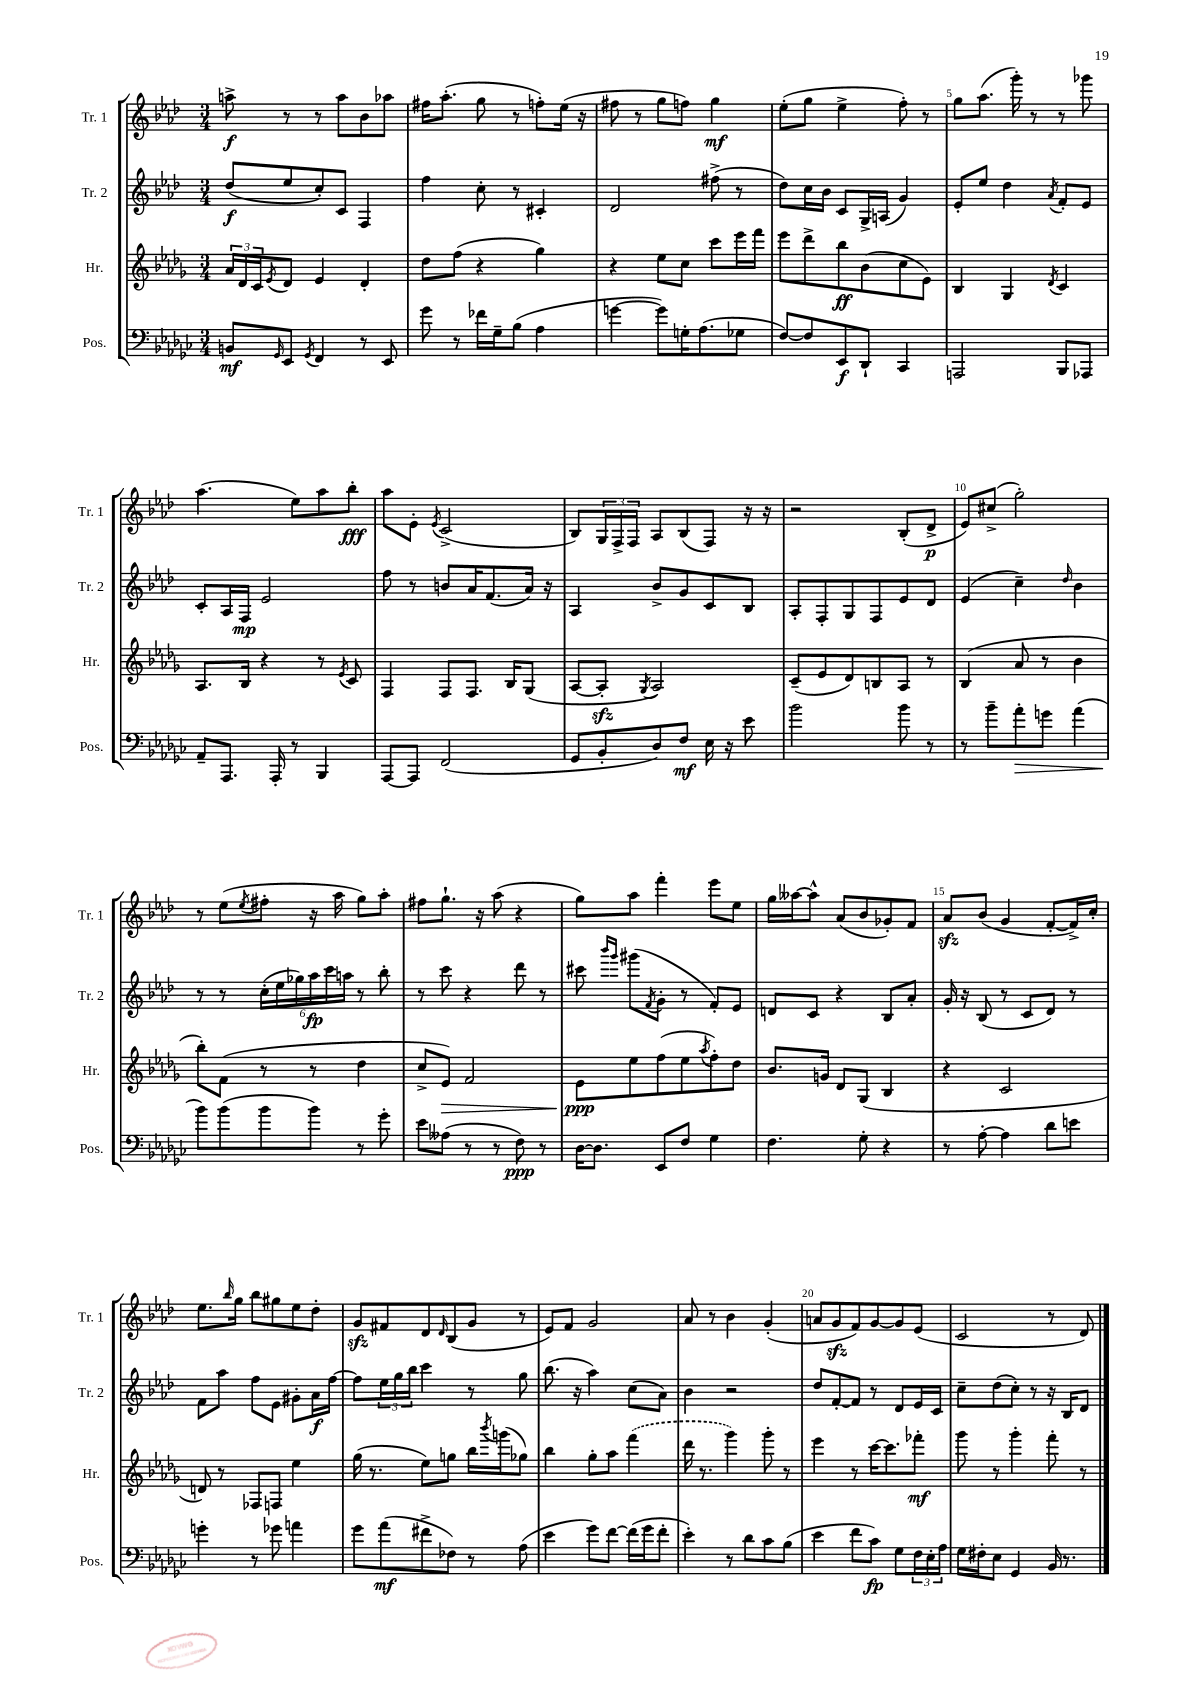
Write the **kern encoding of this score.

**kern	**dynam	**kern	**dynam	**kern	**dynam	**kern	**dynam
*part4	*part4	*part3	*part3	*part2	*part2	*part1	*part1
*staff4	*staff4	*staff3	*staff3	*staff2	*staff2	*staff1	*staff1
*I"Pos.	*	*I"Hr.	*	*I"Tr. 2	*	*I"Tr. 1	*
*I'Pos.	*	*I'Hr.	*	*I'Tr. 2	*	*I'Tr. 1	*
*clefF4	*	*clefG2	*	*clefG2	*	*clefG2	*
*k[b-e-a-d-g-c-]	*	*k[b-e-a-d-g-]	*	*k[b-e-a-d-]	*	*k[b-e-a-d-]	*
*M3/4	*	*M3/4	*	*M3/4	*	*M3/4	*
=1	=1	=1	=1	=1	=1	=1	=1
8BBn/L	mf	24a-/LL	.	(8dd-/L	f	8aan^\	f
.	.	24d-/	.	.	.	.	.
.	.	24c/J	.	.	.	.	.
16qqGG-/	.	8qe-/	.	.	.	.	.
8EE-/J	.	8d-/J	.	8ee-/	.	8r	.
8qGG-/	.	.	.	.	.	.	.
4FF/	.	4e-/	.	8cc'/)	.	8r	.
.	.	.	.	8c/J	.	8aa\L	.
8r	.	4d-'/	.	4F/	.	8b-\	.
8EE-/	.	.	.	.	.	8aa-X\J	.
=2	=2	=2	=2	=2	=2	=2	=2
8g-\	.	8dd-\L	.	4ff\	.	16ff#X\KL	.
.	.	.	.	.	.	(8.aa-'\J	.
8r	.	(8ff\J	.	.	.	.	.
16f-X\LL	.	4r	.	8cc'\	.	8gg\	.
16G-~\J	.	.	.	.	.	.	.
(8B-\J	.	.	.	8r	.	8r	.
4A-\	.	4gg-\)	.	4c#X'/	.	8ffn'\L)	.
.	.	.	.	.	.	(16ee-\Jk	.
.	.	.	.	.	.	16r	.
=3	=3	=3	=3	=3	=3	=3	=3
[4gn\	.	4r	.	2d-/	.	8ff#X\	.
.	.	.	.	.	.	8r	.
8g\L])	.	8ee-\L	.	.	.	8gg\L	.
16Gn'\K	.	8cc\J	.	.	.	8ffn\J)	.
(8.A-\	.	.	.	.	.	.	.
.	.	8ccc\L	.	(8ff#X^\	.	4gg\	mf
8G-X\J	.	16eee-\L	.	8r	.	.	.
.	.	16fff\JJ	.	.	.	.	.
=4	=4	=4	=4	=4	=4	=4	=4
[8F/L)	.	8eee-\L	.	8dd-\L)	.	(8ee-'\L	.
8F/]	.	8ddd-^\	.	16cc\L	.	8gg\J	.
.	.	.	.	16b-\JJ	.	.	.
8EE-/	f	8bb-\	ff	8c/L	.	4ee-^\	.
8DD-`/J	.	(8b-\	.	16G^/L	.	.	.
.	.	.	.	(16An/JJ	.	.	.
4CC-/	.	8cc\	.	4g/)	.	8ff'\)	.
.	.	8e-\J)	.	.	.	8r	.
=5	=5	=5	=5	=5	=5	=5	=5
2AAAn/	.	4B-/	.	8e-'/L	.	8gg\L	.
.	.	.	.	8ee-/J	.	(8.aa-\J	.
.	.	4G-/	.	4dd-\	.	.	.
.	.	.	.	.	.	16ggg'\)	.
.	.	.	.	.	.	8r	.
.	.	8qd-/	.	8qa-/	.	.	.
8BBB-/L	.	4c/	.	8f'/L	.	8r	.
8AAA-X/J	.	.	.	8e-/J	.	8ggg-X\	.
!!LO:LB:g=z
=6	=6	=6	=6	=6	=6	=6	=6
8AA-~/L	.	8.A-/L	.	8c'/L	.	(4.aa-\	.
8.AAA-/J	.	.	.	16A-/L	.	.	.
.	.	16B-/Jk	.	16F/JJ	mp	.	.
.	.	4r	.	2e-/	.	.	.
16AAA-'/	.	.	.	.	.	.	.
8r	.	.	.	.	.	8ee-\L)	.
4BBB-/	.	8r	.	.	.	8aa-\	.
.	.	8qe-/	.	.	.	.	.
.	.	8c/	.	.	.	8bb-'\J	fff
=7	=7	=7	=7	=7	=7	=7	=7
[8AAA-/L	.	4F/	.	8ff\	.	8aa-\L	.
8AAA-/J]	.	.	.	8r	.	8e-'\J	.
.	.	.	.	.	.	8qe-/	.
(2FF/	.	8F/L	.	8bn/L	.	(2c^/	.
.	.	8.F/J	.	16a-/K	.	.	.
.	.	.	.	(8.f/	.	.	.
.	.	16B-/KL	.	.	.	.	.
.	.	(8G-/J	.	16a-/Jk)	.	.	.
.	.	.	.	16r	.	.	.
=8	=8	=8	=8	=8	=8	=8	=8
8GG-/L	.	[8A-/L	.	4A-/	.	8B-/L)	.
8BB-'/	.	8A-zz'/J]	.	.	.	24G/L	.
.	.	.	.	.	.	24F^/	.
.	.	.	.	.	.	24F/JJ	.
.	.	8qG-/	.	.	.	.	.
8D-/)	.	2A-/)	.	8b-^/L	.	8A-/L	.
8F/J	mf	.	.	8g/	.	(8B-/	.
16E-\	.	.	.	8c/	.	8F/J)	.
16r	.	.	.	.	.	.	.
8e-\	.	.	.	8B-/J	.	16r	.
.	.	.	.	.	.	16r	.
=9	=9	=9	=9	=9	=9	=9	=9
2b-\	.	(8c~/L	.	8A-'/L	.	2r	.
.	.	8e-/	.	8F'/	.	.	.
.	.	8d-/)	.	8G/	.	.	.
.	.	8Bn/	.	8F/	.	.	.
8b-\	.	8A-/J	.	8e-/	.	(8B-'/L	.
8r	.	8r	.	8d-/J	.	8d-^/J	p
=10	=10	=10	=10	=10	=10	=10	=10
8r	.	(4B-/	.	(4e-/	.	8e-/L)	.
8b-~\L	.	.	.	.	.	(8cc#X^/J	.
!	!LO:HP:b	!	!	!	!	!	!
8a-'\	>	8a-/	.	4cc~\)	.	2gg'\)	.
8gn\J	.	8r	.	.	.	.	.
.	.	.	.	16qqdd-/	.	.	.
(4a-\	.	4b-\	.	4b-\	.	.	.
!!LO:LB:g=z
=11	=11	=11	=11	=11	=11	=11	=11
8b-\L)	.	8bb-'\L)	.	8r	.	8r	.
(8b-\	]	(8f\J	.	8r	.	(8ee-\L	.
.	.	.	.	.	.	8qee-/	.
8b-\	.	8r	.	(24cc'\LL	.	8ff#X'\J	.
.	.	.	.	24ee-\	.	.	.
.	.	.	.	24gg-X\)	.	.	.
8b-\J)	.	8r	.	24aa-\	fp	16r	.
.	.	.	.	24ccc\	.	.	.
.	.	.	.	.	.	16aa-\	.
.	.	.	.	24aan\JJ	.	.	.
8r	.	4dd-\	.	8r	.	8gg\L)	.
8g-'\	.	.	.	8bb-'\	.	8aa-'\J	.
=12	=12	=12	=12	=12	=12	=12	=12
8e-\L	.	8cc^/L	.	8r	.	8ff#X\L	.
!	!	!	!LO:HP:b	!	!	!	!
(8A--X\J	.	8e-/J)	>	8ccc\	.	8.gg`\J	.
8r	.	2f/	.	4r	.	.	.
.	.	.	.	.	.	16r	.
8r	.	.	.	.	.	(8aa-\	.
8F\)	ppp	.	.	8ddd-\	.	4r	.
8r	.	.	.	8r	.	.	.
=13	=13	=13	=13	=13	=13	=13	=13
[16D-\KL	.	8e-\L	ppp	8ccc#X\	.	8gg\L)	.
8.D-\J]	.	.	.	.	.	.	.
.	.	.	.	16qqbbb-/LL	.	.	.
.	.	.	.	16qqggg/JJ	.	.	.
.	.	8ee-\	]	(8ggg#X\L	.	8aa-\J	.
.	.	.	.	8qf/	.	.	.
8EE-/L	.	(8ff\	.	8g'\J	.	4fff'\	.
8F/J	.	8ee-\	.	8r	.	.	.
.	.	8qaa-/	.	.	.	.	.
4G-\	.	8ff'\)	.	8f'/L)	.	8eee-\L	.
.	.	8dd-\J	.	8e-/J	.	8ee-\J	.
=14	=14	=14	=14	=14	=14	=14	=14
4.F\	.	8.b-/L	.	8dn/L	.	16gg\LL	.
.	.	.	.	.	.	[16aa--X\J	.
.	.	.	.	8c/J	.	8aa--^^\J]	.
.	.	16gn/Jk	.	.	.	.	.
.	.	8d-/L	.	4r	.	(8a-/L	.
8G-'\	.	(8G-/J	.	.	.	8b-/	.
4r	.	4B-/	.	8B-/L	.	8g-X'/)	.
.	.	.	.	8a-'/J	.	8f/J	.
=15	=15	=15	=15	=15	=15	=15	=15
8r	.	4r	.	16g'/	.	8a-zz/L	.
.	.	.	.	16r	.	.	.
[8A-'\	.	.	.	(8B-/	.	(8b-/J	.
4A-\]	.	2c/	.	8r	.	4g/	.
.	.	.	.	8c/L	.	.	.
8d-\L	.	.	.	8d-/J)	.	[8f'/L	.
8en\J	.	.	.	8r	.	16f^/L])	.
.	.	.	.	.	.	16cc'/JJ	.
!!LO:LB:g=z
=16	=16	=16	=16	=16	=16	=16	=16
4gn'\	.	8dn/)	.	8f\L	.	8.ee-\L	.
.	.	8r	.	8aa-\J	.	.	.
.	.	.	.	.	.	16qqbb-/	.
.	.	.	.	.	.	16gg\Jk	.
8r	.	8F-X/L	.	8ff\L	.	8bb-\L	.
8g-X\	.	8Fn/J	.	8e-\J	.	8gg#X\	.
4an\	.	4ee-\	.	8g#X'\L	.	8ee-\	.
.	.	.	.	16a-\L	f	8dd-'\J	.
.	.	.	.	[16ff\JJ	.	.	.
=17	=17	=17	=17	=17	=17	=17	=17
8g-\L	.	(16gg-\	.	8ff\L]	.	8gzz/L	.
.	.	8.r	.	.	.	.	.
(8a-\	mf	.	.	24ee-\L	.	8f#X/	.
.	.	.	.	24gg\	.	.	.
.	.	.	.	24bb-\JJ	.	.	.
8f#X^\	.	8ee-\L)	.	4ccc\	.	8d-/	.
.	.	.	.	.	.	16qqd-/	.
8F-X\J)	.	8ggn\J	.	.	.	(8B-/	.
8r	.	16bb-\LL	.	8r	.	8g/J	.
.	.	8qbbb-/	.	.	.	.	.
.	.	(16gggn\J	.	.	.	.	.
(8A-\	.	8gg-X\J)	.	8gg\	.	8r	.
=18	=18	=18	=18	=18	=18	=18	=18
4e-\	.	4bb-\	.	(8.bb-\	.	8e-/L)	.
.	.	.	.	.	.	8f/J	.
.	.	.	.	16r	.	.	.
8g-\L)	.	8gg-'\L	.	4aa-\)	.	2g/	.
[8f\J	.	8aa-\J	.	.	.	.	.
(16f\LL]	.	(4fff\	.	(8cc\L	.	.	.
16g-\J	.	.	.	.	.	.	.
8f'\J	.	.	.	8a-\J)	.	.	.
=19	=19	=19	=19	=19	=19	=19	=19
4e-'\)	.	16ddd-\	.	4b-\	.	8a-/	.
.	.	8.r	.	.	.	.	.
.	.	.	.	.	.	8r	.
8r	.	4ggg-\)	.	2r	.	4b-\	.
8d-\L	.	.	.	.	.	.	.
8c-\	.	8ggg-'\	.	.	.	(4g'/	.
(8B-\J	.	8r	.	.	.	.	.
=20	=20	=20	=20	=20	=20	=20	=20
4e-\	.	4eee-\	.	8dd-/L	.	8an/L	.
.	.	.	.	[8f'/	.	8gzz/	.
8f\L	.	8r	.	8f/J]	.	8f/)	.
8c-\J)	fp	[16ccc\KL	.	8r	.	[8g/	.
.	.	8.ccc\]	.	.	.	.	.
8G-\L	.	.	.	8d-/L	.	8g/]	.
24F\L	.	8fff-X'\J	mf	16e-/L	.	(8e-/J	.
24E-'\	.	.	.	.	.	.	.
.	.	.	.	16c/JJ	.	.	.
24A-\JJ	.	.	.	.	.	.	.
=21	=21	=21	=21	=21	=21	=21	=21
16G-\LL	.	8ggg-\	.	8cc~\L	.	2c/	.
16F#X'\J	.	.	.	.	.	.	.
8E-\J	.	8r	.	(8dd-\	.	.	.
4GG-/	.	4ggg-'\	.	8cc'\J)	.	.	.
.	.	.	.	8r	.	.	.
16BB-/	.	8fff'\	.	16r	.	8r	.
8.r	.	.	.	16B-/KL	.	.	.
.	.	8r	.	8d-/J	.	8d-/)	.
==	==	==	==	==	==	==	==
*-	*-	*-	*-	*-	*-	*-	*-
